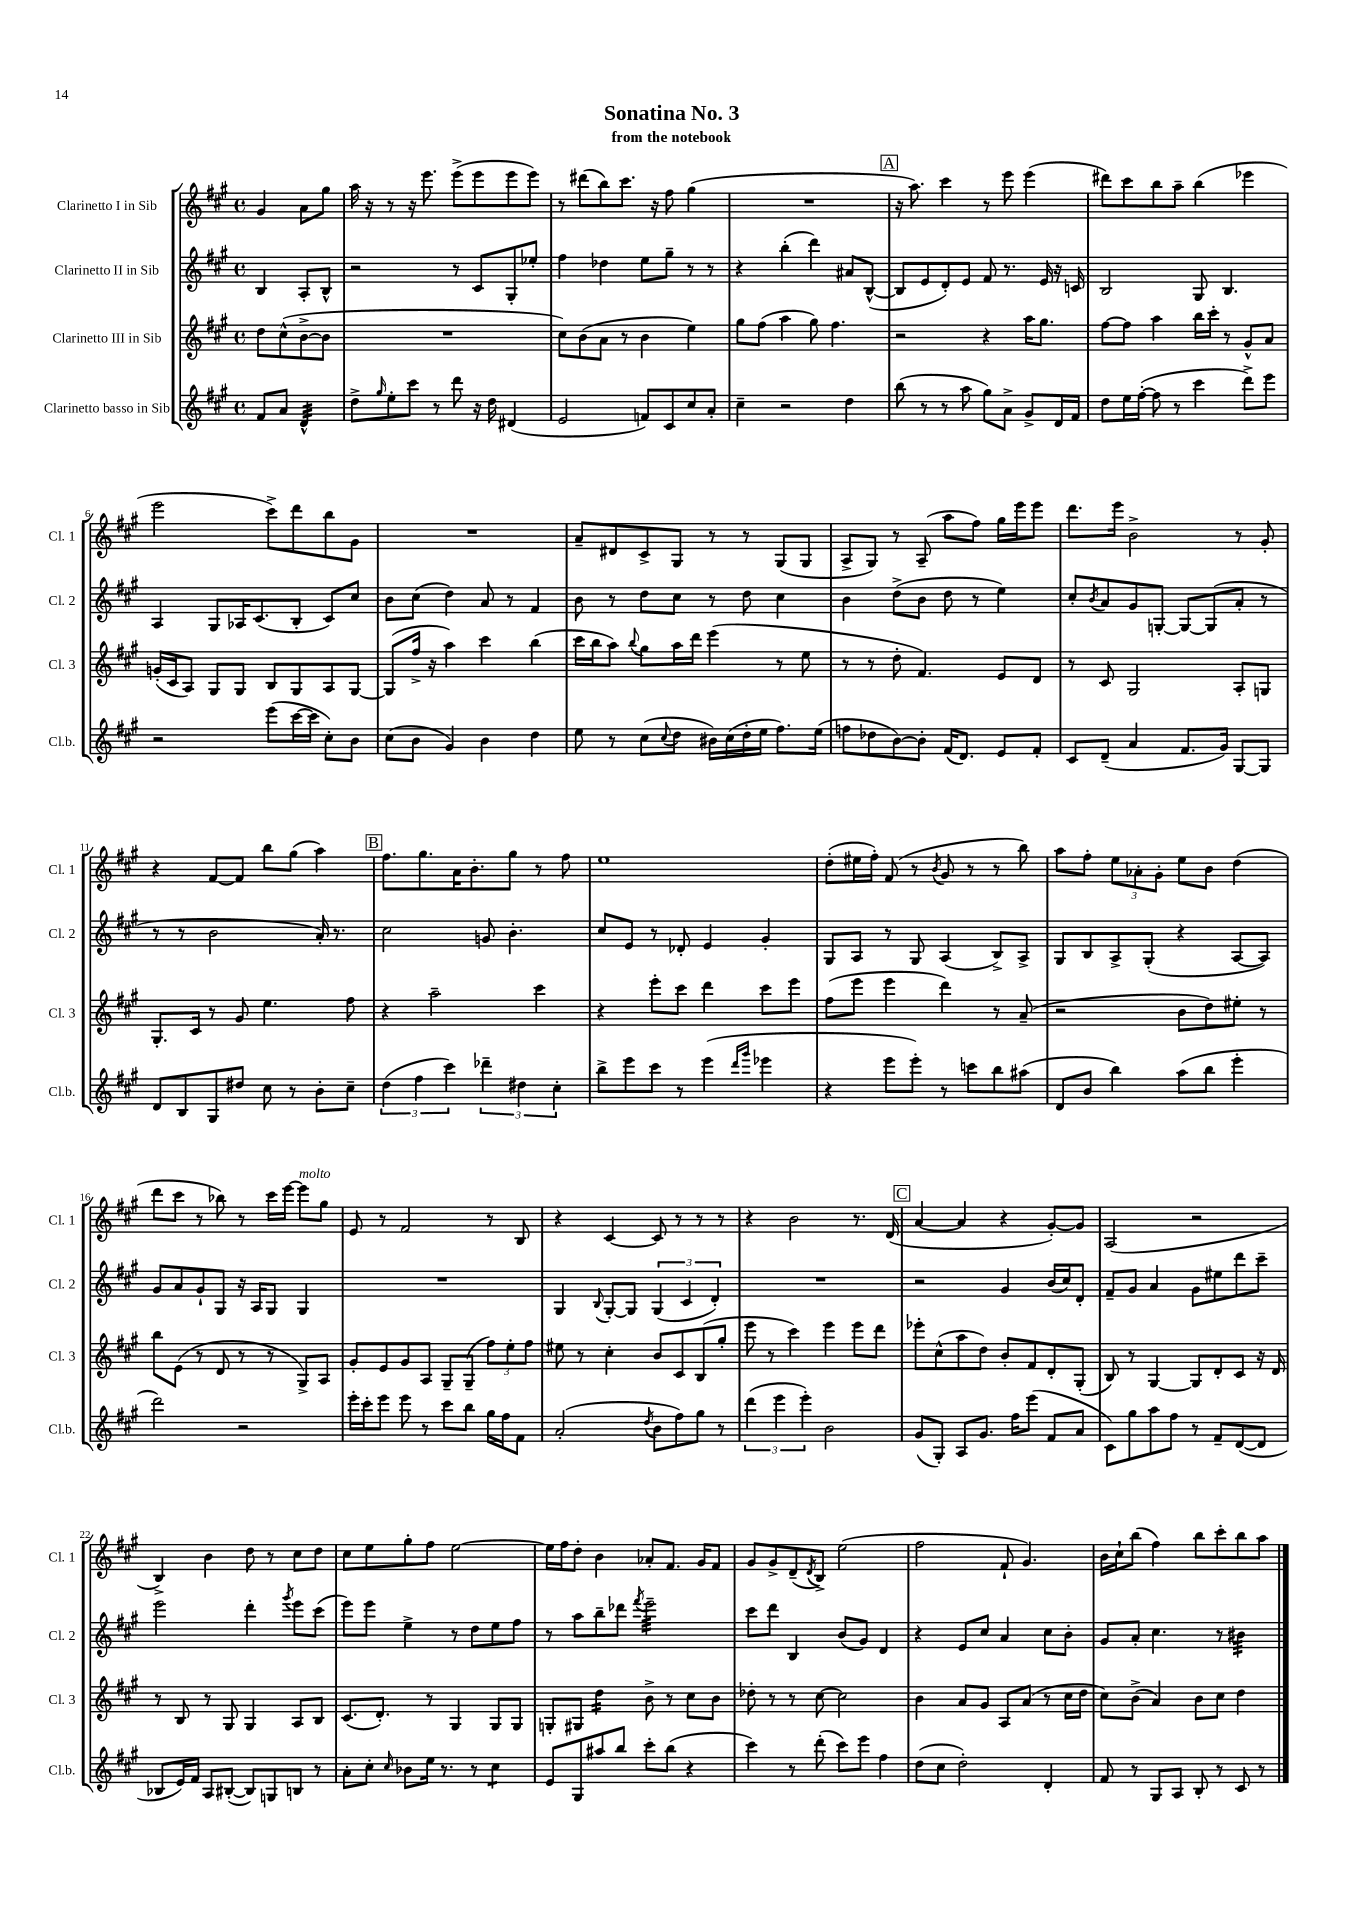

**kern	**kern	**kern	**kern
*staff4	*staff3	*staff2	*staff1
*clefG2	*clefG2	*clefG2	*clefG2
*k[f#c#g#]	*k[f#c#g#]	*k[f#c#g#]	*k[f#c#g#]
*M4/4	*M4/4	*M4/4	*M4/4
*met(c)	*met(c)	*met(c)	*met(c)
8f#	8dd	4B	4g#
8a	(8cc#^^	.	.
4d^^	[8b^	8A'	8a
.	8b]	8B^^	8gg#
=	=	=	=
8dd^	1r	2r	16aa
.	.	.	16r
16qqgg#	.	.	.
8ee'	.	.	8r
8ccc#	.	.	16r
.	.	.	8.eee
8r	.	.	.
8ddd	.	8r	(8eee^
16r	.	8c#	8eee
16dd	.	.	.
(4d#	.	8G#'	8eee
.	.	8ee-'	8eee)
=	=	=	=
2e	8cc#)	4ff#	8r
.	(8b	.	(8ddd#
.	8a	4dd-	8bb)
.	8r	.	8.ccc#
8f)	4b	8ee	.
.	.	.	16r
8c#	.	8gg#~	8ff#
8cc#	4ee)	8r	(4gg#
8a'	.	8r	.
=	=	=	=
4cc#~	8gg#	4r	1r
.	(8ff#	.	.
2r	4aa	(4bb'	.
.	8gg#)	4ddd)	.
.	4.ff#	.	.
4dd	.	8a#	.
.	.	([8B^^	.
=	=	=	=
(8bb	2r	8B]	16r
.	.	.	8.aa)
8r	.	8e	.
8r	.	8d')	4ccc#
8aa	.	8e	.
8gg#)	4r	8f#	8r
8a^	.	8.r	8eee
8g#^	16aa	.	(4eee
.	8.gg#	16e	.
16d	.	16r	.
16f#	.	16c	.
=	=	=	=
8dd	[8ff#	2B	8ddd#)
16ee	8ff#]	.	8ccc#
([16ff#'	.	.	.
8ff#]	4aa	.	8bb
8r	.	.	8aa~
4ccc#	16bb	8G#	(4bb
.	16ccc#'	.	.
.	8r	4.B	.
8ddd^)	8g#^^	.	4eee-
8eee	8a	.	.
=	=	=	=
2r	(16g'	4A	2eee
.	16c#	.	.
.	8A)	.	.
.	8G#	8G#	.
.	8G#	16A-	.
.	.	(8.c#	.
(8eee	8B	.	8ccc#^)
[16ccc#	8G#	8B'	8ddd
16ccc#]	.	.	.
8cc#')	8A	8c#)	8bb
8b	[8G#	8cc#	8g#
=	=	=	=
(8cc#	(8G#]	8b	1r
8b	16ff#^	(8cc#	.
.	16r	.	.
4g#)	4aa)	4dd)	.
4b	4ccc#	8a	.
.	.	8r	.
4dd	(4bb	4f#	.
=	=	=	=
8ee	16ccc#	8b	8a~
.	16bb	.	.
8r	8aa)	8r	8d#
.	8qqbb	.	.
(8cc#	8gg#	8dd	8c#^
8qqcc#	.	.	.
8dd	16aa	8cc#	8G#
.	16ddd	.	.
16b#)	(4eee	8r	8r
(16cc#	.	.	.
16dd'	.	8dd	8r
16ee	.	.	.
8.ff#)	8r	4cc#	(8G#
.	8ee	.	8G#
(16ee	.	.	.
=	=	=	=
8ff	8r	4b	8A^
8dd-	8r	.	8G#)
[8b)	8dd'	(8dd^	8r
8b']	4.f#)	8b	(8A~
(16f#	.	8dd	8aa
8.d)	.	.	.
.	.	8r	8ff#)
8e	8e	4ee)	16gg#
.	.	.	16eee
8f#'	8d	.	8eee
=	=	=	=
8c#	8r	8cc#'	8.ddd
.	.	8qb	.
(8d~	8c#	8a	.
.	.	.	16eee
4a	2G#	8g#	2b^
.	.	[8G'	.
8.f#	.	8G_	.
.	.	(8G]	.
16g#)	.	.	.
[8G#	8A'	8a'	8r
8G#]	8G	8r	8g#'
=	=	=	=
8d	8.G#'	8r	4r
8B	.	8r	.
.	16c#	.	.
8G#	8r	2b	[8f#
8dd#	8g#	.	8f#]
8cc#	4.ee	.	8bb
8r	.	.	(8gg#
8b'	.	16a')	4aa)
.	.	8.r	.
8cc#~	8ff#	.	.
=	=	=	=
(6dd	4r	2cc#	8.ff#
6ff#	.	.	.
.	.	.	8.gg#
.	2aa~	.	.
6ccc#)	.	.	.
.	.	.	16a
.	.	.	8.b'
6ddd-~	.	8g	.
.	.	4.b'	8gg#
6dd#	.	.	.
.	4ccc#	.	8r
6cc#'	.	.	.
.	.	.	8ff#
=	=	=	=
8bb^	4r	8cc#	1ee
8eee	.	8e	.
8ccc#	8eee'	8r	.
8r	8ccc#	8d-'	.
(4eee	4ddd	4e	.
16qqddd	.	.	.
16qqggg#	.	.	.
4eee-	8ccc#	4g#'	.
.	8eee	.	.
=	=	=	=
4r	(8ff#	8G#	(8dd'
.	8eee	8A	16ee#
.	.	.	16ff#')
8eee	4eee	8r	(8f#
8eee')	.	8G#	8r
.	.	.	8qb
8r	4ddd)	(4A	8g#
8ccc	.	.	8r
8bb	8r	8B^)	8r
(8aa#	(8a~	8A^	8bb)
=	=	=	=
8d	2r	8G#	8aa
8b	.	8B	8ff#'
4bb)	.	8A^	12ee
.	.	.	12a-'
.	.	(8G#'	.
.	.	.	12g#'
(8aa	8b	4r	8ee
8bb	8dd)	.	8b
4eee'	8ee#'	[8A	(4dd
.	8r	8A])	.
=	=	=	=
2ddd)	8bb	8g#	8ddd
.	(8e	8a	8ccc#
.	8r	8g#`	8r
.	8d	8G#	8bb-)
2r	8r	16r	8r
.	.	16A	.
.	8r	8G#	16ccc#
.	.	.	[16eee
.	8G#^)	4G#	8eee]
.	8A	.	8gg#
=	=	=	=
16eee'	8g#'	1r	8e
16ccc#'	.	.	.
8eee	8e	.	8r
8eee	8g#	.	2f#
8r	8A	.	.
8ccc#	8G#~	.	.
8bb	(8G#~	.	.
16gg#	12ff#)	.	8r
16ff#	.	.	.
.	12ee'	.	.
8f#	.	.	8B
.	12ff#	.	.
=	=	=	=
(2a'	8ee#	4G#	4r
.	8r	.	.
.	.	8qqB	.
.	4cc#'	[8G#'	[4c#
.	.	8G#]	.
8qdd	.	.	.
8b	8b	(6G#	8c#]
8ff#)	8c#	.	8r
.	.	6c#	.
8gg#	(8B	.	8r
.	.	6d')	.
8r	8gg#'	.	8r
=	=	=	=
(6ddd	8eee	1r	4r
.	8r	.	.
6eee	.	.	.
.	4ccc#)	.	2b
6eee')	.	.	.
2b	4eee	.	.
.	8eee	.	8.r
.	8ddd	.	.
.	.	.	(16d
=	=	=	=
(8g#	8eee-'	2r	[4a
8G#')	(8cc#^^	.	.
8A	8aa	.	4a]
8.g#	8dd)	.	.
.	8b'	4g#	4r
16ff#	.	.	.
(8eee	8f#	.	.
8f#	8d'	(16b	[8g#')
.	.	16cc#)	.
8a	(8G#'	8d'	8g#]
=	=	=	=
8c#)	8B)	8f#~	(2A
8gg#	8r	8g#	.
8aa	[4G#	4a	.
8ff#	.	.	.
8r	8G#]	8g#	2r
8f#~	8d'	8ee#	.
([8d	8c#	8ddd	.
8d]	16r	8ccc#~	.
.	16d	.	.
=	=	=	=
8B-	8r	2eee	4B^)
16e)	8B	.	.
16f#	.	.	.
8A	8r	.	4b
([8B#'	8G#	.	.
8B#])	4G#	4ddd'	8dd
8G	.	.	8r
.	.	8qggg#	.
8B	8A	8eee	8cc#
8r	8B	(8ccc#	8dd
=	=	=	=
8a'	(8.c#	8eee)	8cc#
8cc#'	.	8eee	8ee
.	8.d')	.	.
16qqcc#	.	.	.
8b-	.	4ee^	8gg#'
16ee	8r	.	8ff#
8.r	.	.	.
.	4G#	8r	[2ee
8r	.	8dd	.
4cc#	8G#	8ee	.
.	8G#	8ff#	.
=	=	=	=
8e	8G'	8r	16ee]
.	.	.	16ff#
8G#	8G#	8aa	8dd'
8aa#	4dd	8bb~	4b
8bb	.	8ddd-	.
.	.	8qfff#	.
8ccc#'	8b^	2eee~	8a-'
(8bb	8r	.	8.f#
4r	8cc#	.	.
.	.	.	16g#
.	8b	.	8f#
=	=	=	=
4ccc#)	8dd-'	8ccc#	8g#
.	8r	8ddd	8g#^
8r	8r	4B	(8d~
.	.	.	8qd
(8ddd'	[8cc#	.	8B^)
8ccc#)	2cc#]	(8b	(2ee
8eee	.	8g#)	.
4ff#	.	4d	.
=	=	=	=
(8dd	4b	4r	2ff#
8cc#	.	.	.
2dd')	8a	8e	.
.	8g#	8cc#	.
.	8A	4a	8f#`
.	(8a	.	4.g#)
4d'	8r	8cc#	.
.	16cc#	8b'	.
.	16dd	.	.
=	=	=	=
8f#	8cc#)	8g#	16b
.	.	.	16cc#`
8r	(8b^	8a'	(8bb
8G#	4a)	4.cc#	4ff#)
8A	.	.	.
8B'	8b	.	8bb
8r	8cc#	8r	8ccc#'
8c#	4dd	4b#	8bb
8r	.	.	8aa
==	==	==	==
*-	*-	*-	*-
